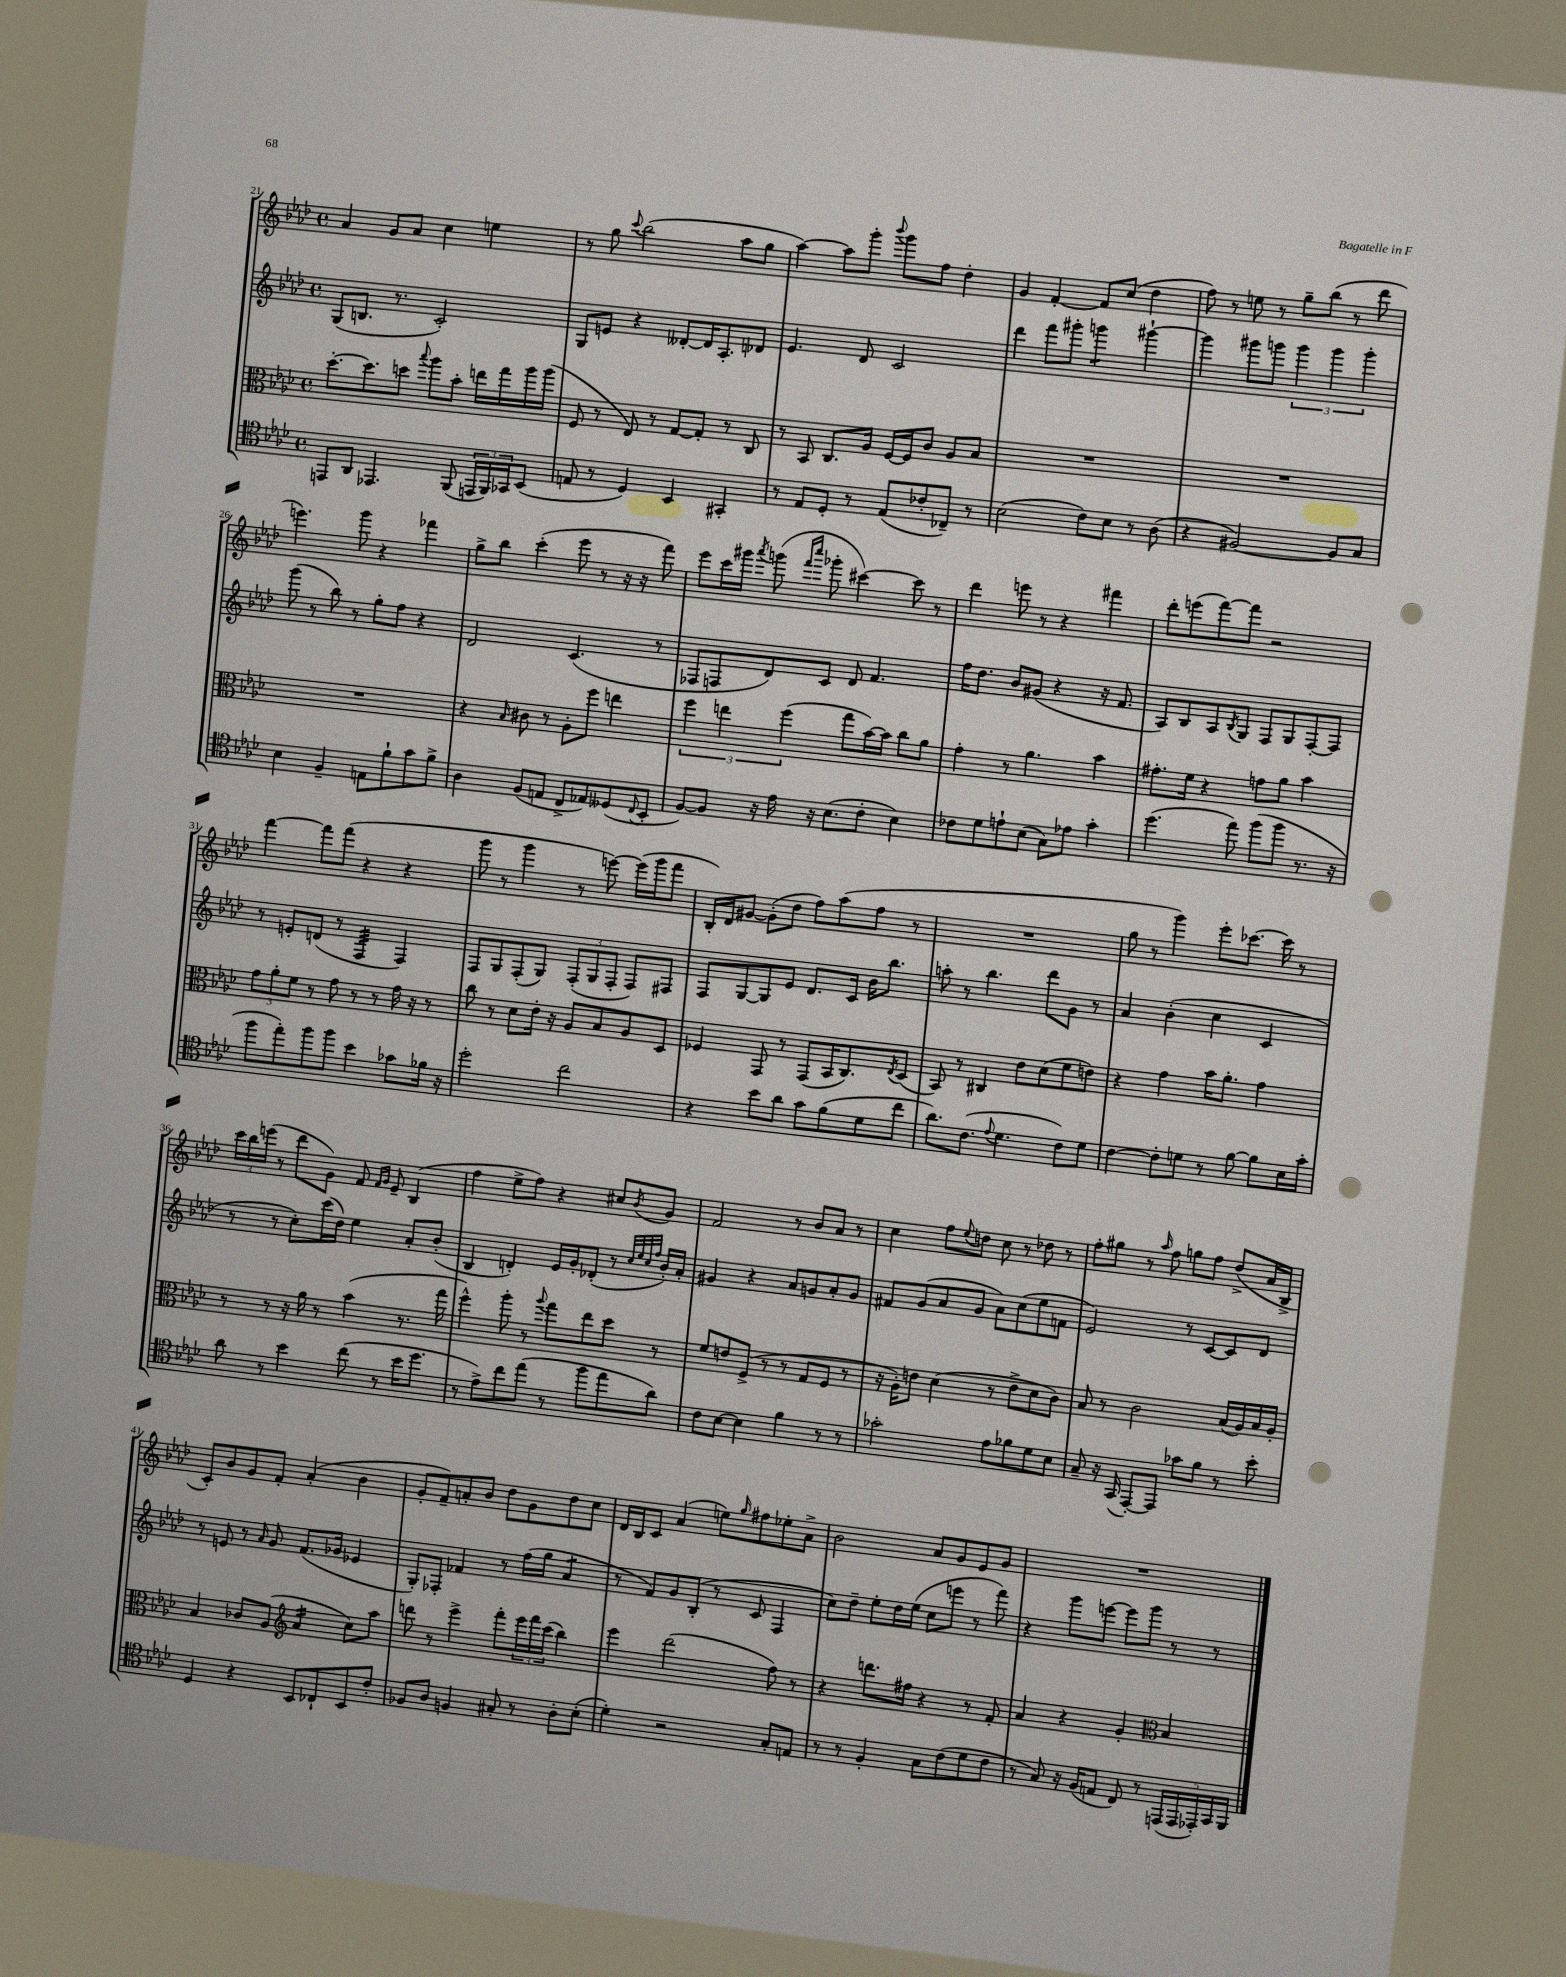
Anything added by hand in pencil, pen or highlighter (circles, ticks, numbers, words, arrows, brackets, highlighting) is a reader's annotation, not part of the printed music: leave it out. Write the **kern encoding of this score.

**kern	**kern	**kern	**kern
*part4	*part3	*part2	*part1
*staff4	*staff3	*staff2	*staff1
*clefC4	*clefC3	*clefG2	*clefG2
*k[b-e-a-d-]	*k[b-e-a-d-]	*k[b-e-a-d-]	*k[b-e-a-d-]
*M4/4	*M4/4	*M4/4	*M4/4
*met(c)	*met(c)	*met(c)	*met(c)
=21	=21	=21	=21
8EEn/L	[8.dd-'\L	(8G/L	4a-/
8AA-/J	.	8.Bn/J	.
.	8.dd-\]	.	.
4.EE-X/	.	.	8g/L
.	.	8.r	.
.	8ddn\J	.	8a-/J
.	8qqbb-/	.	.
.	8aa-\L	2c'/)	4cc\
(8FF/	8b-'\J	.	.
24EEn/LL	16een\LL	.	4een\
24FF/)	.	.	.
.	16gg\	.	.
24GG-X/J	.	.	.
(8BB-/J	16aa-\	.	.
.	(16aa-\JJ	.	.
=22	=22	=22	=22
8En/	8F/	8G/L	8r
8r	8r	8en/J	8gg\
.	.	.	8qqccc/
4D-/)	8E-/)	4r	(2bb-\
.	8r	.	.
4BB-/	[8G/L	[8d--X'/L	.
.	8G'/J]	16d--/K]	.
.	.	8.A-'/	.
4GG#X'/	8r	.	8aa-\L
.	8C/	8d-X/J	8gg\J
=23	=23	=23	=23
8r	8r	4.e-/	[4aa-\)
8E-/L	8BB-/	.	.
8D-'/J	8.C/L	.	8aa-\L]
8r	.	8d-/	8ggg'\J
.	16A-/Jk	.	.
.	.	.	8qqbbb-/
(8E-/L	[16F/LL	2c/	8ggg\L
.	16F/J]	.	.
8c-X'/	8c/J	.	8ff\J
8C-X~/J)	8A-/L	.	4dd-'\
8r	8B-/J	.	.
=24	=24	=24	=24
(2B-\	1r	4ddd-\	4g/
.	.	8fff\L	[4f'/
.	.	8ggg#X'\J	.
*	*	*tremolo	*
8c\L)	.	8gggn\L	8f/L]
8B-\J	.	8gggn\J	(8cc/J
*	*	*Xtremolo	*
8r	.	[4ggg#X`\	4dd-\
(8A-\	.	.	.
=25	=25	=25	=25
4r	1r	4ggg#\]	8ff\)
.	.	.	8r
[2F#X/)	.	8ggg#X\L	8een\
.	.	8gggn\J	8r
.	.	6ggg\	8gg~\L
.	.	.	(8bb-\J
.	.	6ggg\	.
8F#/L]	.	.	8r
.	.	6ggg'\	.
8G/J	.	.	8ddd-\
!!LO:LB:g=z
=26	=26	=26	=26
4B-\	1r	(8ggg\	4.eeen\)
.	.	8r	.
4F~/	.	8bb-\)	.
.	.	8r	8ggg\
8En\L	.	8gg'\L	4r
8f`\	.	8ff\J	.
8g\	.	4r	4fff-X\
8f^\J	.	.	.
=27	=27	=27	=27
4A-\	4r	2d-/	8gg^\L
.	.	.	8bb-\J
.	16qqB-/	.	.
(8F/L	8c#X\	.	(4ccc'\
8En/J	8r	.	.
8C^/L	8A-'\L	(4.c/	8eee-\
8E-X/)	8ff\J	.	8r
(8D--X/	4een\	.	16r
.	.	.	16r
8qqC/	.	.	.
8BB-'/J	.	8r	8fff\)
=28	=28	=28	=28
[8F/L)	6ff\	8F-X/L	8eee-\L
8F/J]	.	8Fn/	16ccc\L
.	6een\	.	.
.	.	.	16ggg#X\JJ
.	.	.	8qaaa-/
16r	.	8d-/)	(8gggn\
16e-\	.	.	.
.	(6ff\	.	.
.	.	.	16qqfff/LL
.	.	.	16qqcccc/JJ
16r	.	8c/J	8ggg-X'\
(8.B-\L	.	.	.
.	8gg\L	8d-/	[4ccc#X\)
8c'\J	[16b-\L)	4.f/	.
.	16b-\JJ]	.	.
4B-\)	8cc\L	.	8ccc#\]
.	8a-\J	.	8r
=29	=29	=29	=29
8c-X\L	4g'\	16ff\KL	4ddd-\
.	.	8.dd-\J	.
8d-\	.	.	.
8en`\	8r	8b-/L	8eeen\
(8B-\J	4.a-\	(8g#X/J	8r
8G\L)	.	4r	4r
8e-X\J	.	.	.
4g'\	4b-\	16r	4fff#X\
.	.	8.f/	.
=30	=30	=30	=30
(4.dd-\	8.g#X'\L	8A-/L)	8ddd-'\L
.	.	8B-/	(8eeen\
.	16f\Jk	.	.
.	4r	8A-/	[8fff\)
.	.	8qB-/	.
8ee-\)	.	8G/J	8fff\J]
(8ff\L	8gn\L	8F/L	2r
8ff\J	8a-\J	8G/	.
8.r	4b-\	[8F'/	.
.	.	8F/J]	.
16r	.	.	.
!!LO:LB:g=z
=31	=31	=31	=31
8ff\L	12g\L	8r	[4fff\
.	12a-'\	.	.
8ee-'\)	.	8en'/L	.
.	12f\J	.	.
8ff\	8r	(8dn/J	8fff\L]
8ff\J	8g\	8r	(8fff\J
*	*	*tremolo	*
4b-\	8r	32F/LLL	4r
.	.	32F/	.
.	.	32F/	.
.	.	32F/	.
.	8r	32F/	.
.	.	32F/	.
.	.	32F/	.
.	.	32F/JJJ	.
*	*	*Xtremolo	*
8g-X\L	16g\	4F/)	4r
.	16r	.	.
16f-X\Jk	8r	.	.
16r	.	.	.
=32	=32	=32	=32
2dd-'\	8cc\	8F/L	8ggg\
.	8r	8G/	8r
.	8d-\L	(8F'/	4ggg\
.	16e-'\Jk	8G/J)	.
.	16r	.	.
2cc\	8A-/L	(12F'/L	8r
.	.	12G/	.
.	8B-/	.	[8eeen\)
.	.	12F'/J	.
.	8A-/	8F/L)	(16eee\LL]
.	.	.	16ggg\J
.	8D-/J	8F#X/J	8fff\J
=33	=33	=33	=33
4r	4F-X/	8F/L	16B-'/LL)
.	.	.	16d-/J
.	.	[8G/	[8g#X/J
8b-\L	8GG/	8G/]	(8g#'\L]
8a-\J	8r	8e-/J	8dd-\J
8g\L	(8GG/L	8.d-/L	8ff\L)
(8f\	16BB-/K	.	(8aa-\
.	8.C/)	16c/Jk	.
8d-\	.	16b-\KL	8ff\J
.	.	8.bb-\J	.
.	8qE-/	.	.
8cc\J	(8D-/J	.	8r
=34	=34	=34	=34
8.a-\L)	8BB-/)	8aan'\	1r
.	8r	8r	.
(8.c\J	.	.	.
.	4C#X/	4.bb-\	.
8qqe-/	.	.	.
4.d-\	.	.	.
.	8e-\L	.	.
.	(8d-\	8ddd-\L	.
8c\L)	8f\	8g\J	.
8d-\J	8en\J)	8r	.
=35	=35	=35	=35
[4c\	4r	4a-/	8gg\
.	.	.	8r
8c'\L]	4g\	(4b-'\	4ggg\)
8dn\J	.	.	.
8r	16b-\KL	4cc\	8eee-'\L
.	8.a-'\J	.	.
[8f\	.	.	[8.ccc-X\J
8f\L]	4g\	4c/	.
.	.	.	16ccc-\]
16B-\L	.	.	8r
16g'\JJ	.	.	.
!!LO:LB:g=z
=36	=36	=36	=36
8a-\	8r	8r	24ccc\LL
.	.	.	24bb-\
.	.	.	(24eeen\JJ
8r	8r	8r	8r
4b-\	16r	8cc'\L)	8ddd-\L
.	16a-\	.	.
.	8r	(16ccc\L	8g\J)
.	.	16dd-\JJ)	.
(8cc\	(4b-\	4ee-\	8f/
.	.	.	16qqf/LL
.	.	.	16qqg/JJ
8r	.	.	8e-~/
16b-\KL	8.r	8a-'/L	(4B-/
8.dd-\J	.	.	.
.	.	(8b-'/J	.
.	16gg\	.	.
=37	=37	=37	=37
8r	4ff^^\)	4B-/	4ff\
8e-^\L)	.	.	.
8cc\	8aa-'\	4dn'/)	8ee-^\L
(8ee-\J	8r	.	8ff\J)
.	8qqaa-/	.	.
8r	8gg\L	16e-/LL	4r
.	.	16g'/J	.
8ff\L	8ee-\	(8d-X'/J	.
8ee-\	8dd-\J	8r	8cc#X/L
.	.	32qqcc/LLL	.
.	.	32qqee-/	.
.	.	32qqcc/	.
.	.	32qqff/JJJ	8qb-/
8a-\J)	8r	16b-'/LL)	8g/J
.	.	16a-'/JJ	.
=38	=38	=38	=38
8c\L	8f/L	4g#X/	2f/
[8B-\J	8en/	.	.
4B-\]	(8F^/J	4r	.
.	8r	.	.
4f\	8r	8a-/L	8r
.	8G/L	8gn/	8b-/L
8r	8F/J	8a-'/	8a-/J
8r	8r	8g/J	8r
=39	=39	=39	=39
2g-X'\	16r	8f#X/L	4cc\
.	16A-'\KL)	.	.
.	8en\J	(8g/	.
.	(4d-\	8a-/	8ff\L
.	.	.	8qqee-/
.	.	8g/J	8ddn\J
8e-\L	8r	8a-\L)	8cc\
8f-X\	8e^\L	(8cc\	8r
8d-\	8d-\	8ee-\	8dd-X\
8B-\J	8c\J)	8fn\J	8r
=40	=40	=40	=40
8G~/	8B-/	2e-/)	8ff'\L
16r	8r	.	8gg#X\J
(16GG/	.	.	.
[8EE-'/L)	2c\	.	8r
.	.	.	16qqaa-/
8EE-/J]	.	.	8ff\
8g-X\L	.	8r	8ggn\L
8f\J	.	[8c/L	8ff\J
8r	(16B-/LL	8c/]	(8dd-^/L
.	16A-/)	.	.
8b-'\	16B-/	8d-/J	16a-/L
.	16A-'/JJ	.	16B-^/JJ
!!LO:LB:g=z
=41	=41	=41	=41
4D-/	4B-/	8r	8c'/L)
.	.	8en/	8b-/
4r	8c-X/L	8r	8g/
.	.	16qqa-/	.
.	(8A-/J	8g/	8f'/J
*	*clefG2	*	*
*	*tremolo	*	*
8BB-/L	16a-/LL	(8.f/L	(4a-'/
.	16a-/	.	.
8C-X`/	16a-/	.	.
.	16a-/JJ	16g-X/Jk	.
*	*Xtremolo	*	*
8BB-/	8cc\L)	4e-X/	4b-\
8c'/J	8aa-\J	.	.
=42	=42	=42	=42
8F-X/L	8dddn\	8G'/L)	8g'/L
8A-/J	8r	8F-X'/J	8f~/)
4Fn/	4eee-^\	4f-X/	8an'/
.	.	.	8b-/J
8G#X'/	8fff'\L	8r	8dd-\L
8r	24eee-\L	(16ff\LL	8g\
.	24fff\	.	.
.	.	16gg\JJ	.
.	(24ccc\JJ	.	.
*	*	*tremolo	*
8A-'\L	4bb-\)	8a-/L	8dd-\
(8B-'\J	.	8a-/J	8cc\J
*	*	*Xtremolo	*
=43	=43	=43	=43
4d-'\)	4eee-\	8r	16d-/LL
.	.	.	16B-/J
.	.	8f/L)	8c/J
2r	(2ddd-\	8g/	(4a-/
.	.	(8B-'/J	.
.	.	8r	8een\L)
.	.	.	16qqgg/
.	.	8c/	8ff#X\
8G'/L	8ff\)	4F/	8ee-X'\
8En/J	8r	.	8a-^\J
=44	=44	=44	=44
8r	4r	8cc\L)	2b-\
8r	.	8dd-~\J	.
4F'/	8.dddn\L	8ee-'\L	.
.	.	16dd-\L	.
.	16ff#X\Jk	(16ee-\JJ	.
8G\L	4r	8cc\L	8a-/L
(8c\	.	8eeen\J	8g/
8d-\	8r	8r	8e-/
8c\J	8f'/	8fff\)	8g/J
=45	=45	=45	=45
8r	4a-/	4r	1r
8G/)	.	.	.
16r	4r	8ggg\L	.
(16F/KL	.	.	.
8En/J	.	[8eeen\J	.
8C/)	4g'/	8eee\L]	.
8r	.	8ggg\J	.
*	*clefC3	*	*
(20EEn/LL	4B-/	8r	.
20EE/	.	.	.
20EE-X'/)	.	.	.
.	.	8r	.
20GG/	.	.	.
20FF/JJ	.	.	.
==	==	==	==
*-	*-	*-	*-
